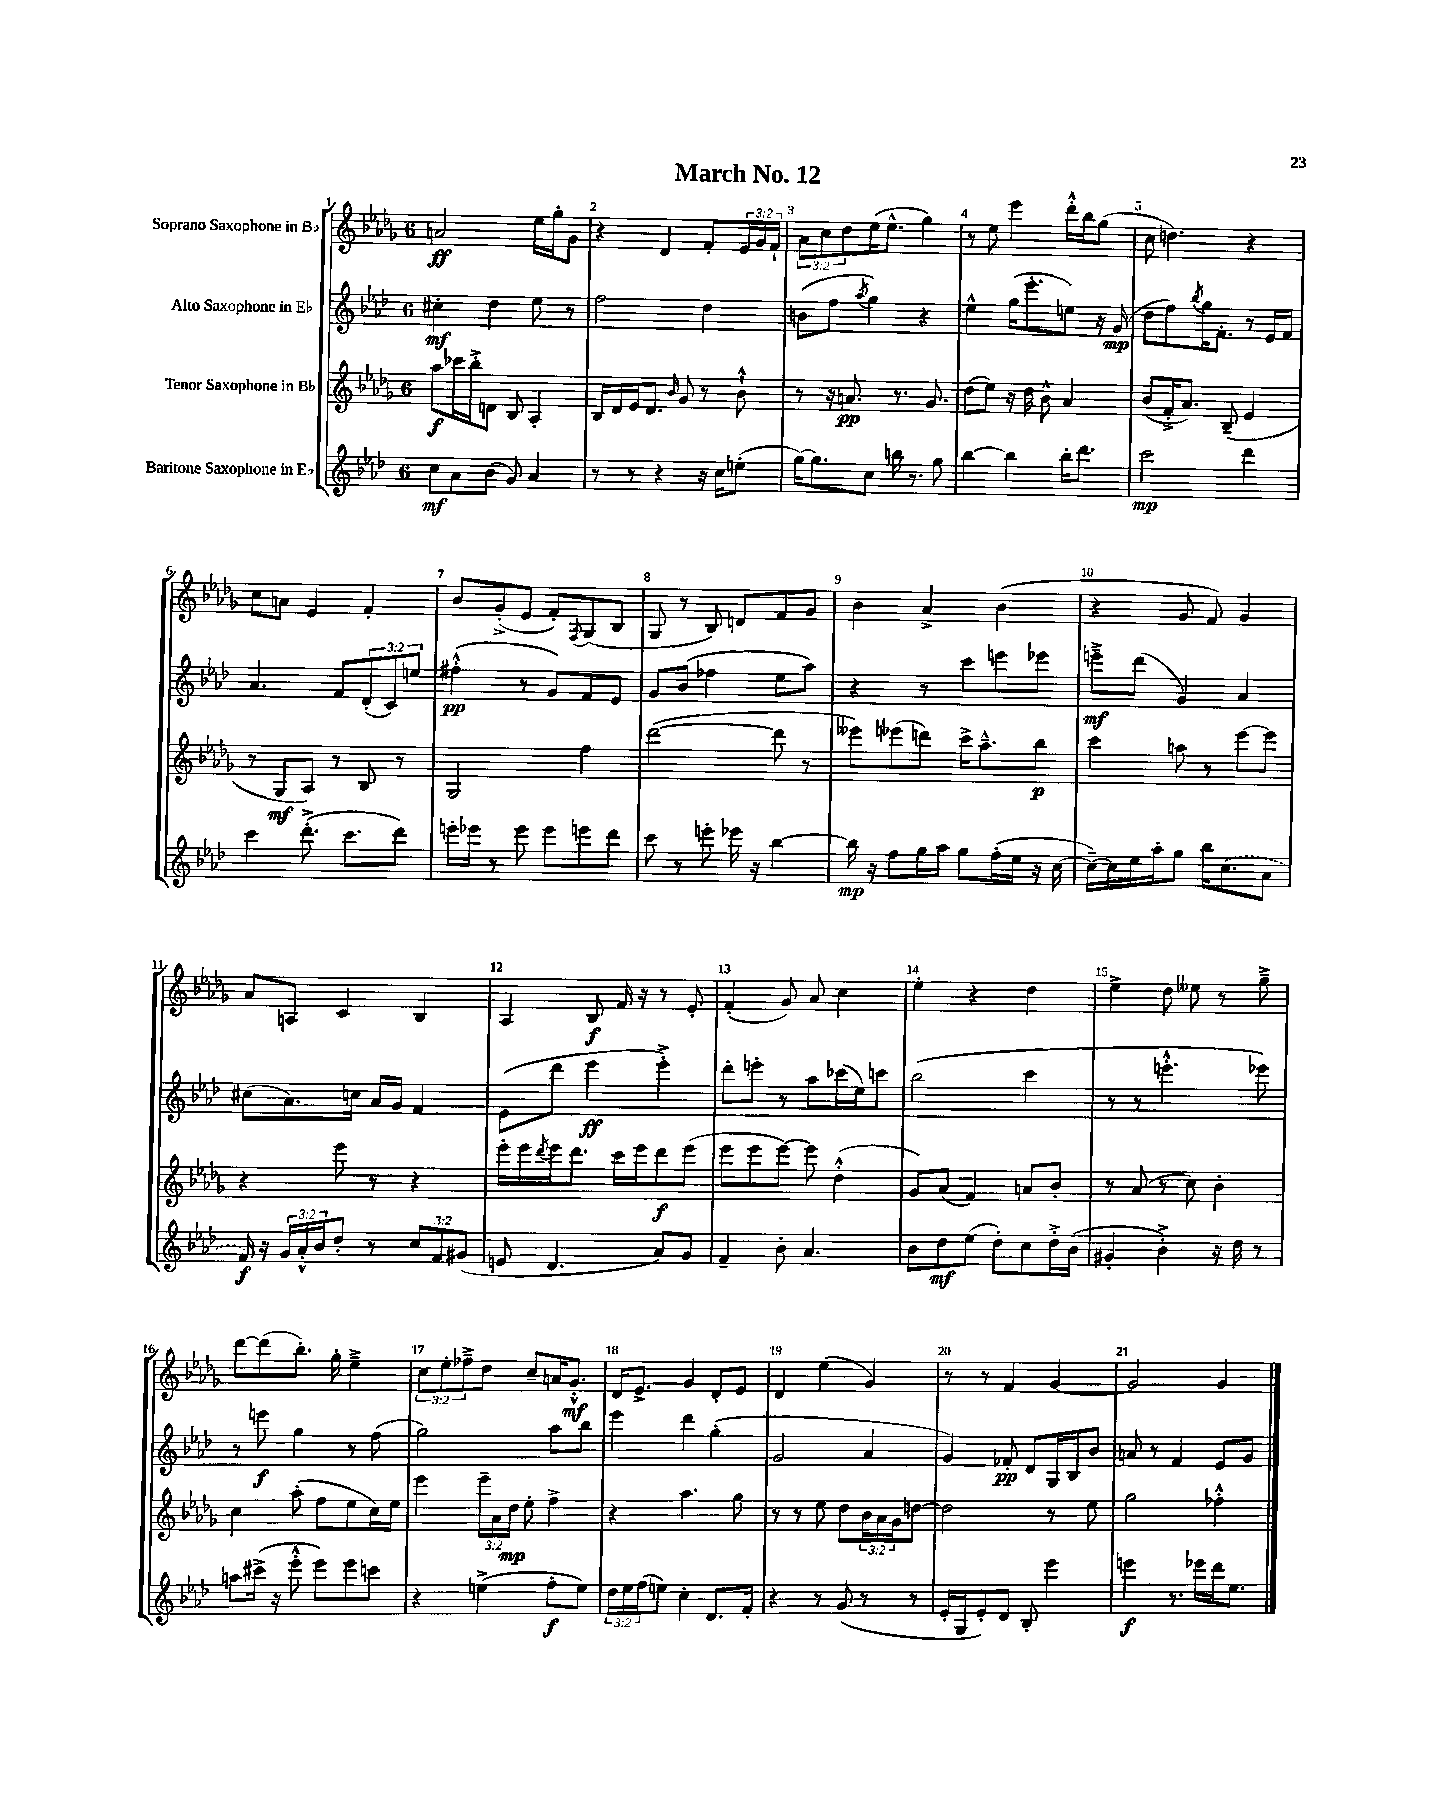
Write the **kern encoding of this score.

**kern	**kern	**kern	**kern
*staff4	*staff3	*staff2	*staff1
*clefG2	*clefG2	*clefG2	*clefG2
*k[b-e-a-d-]	*k[b-e-a-d-g-]	*k[b-e-a-d-]	*k[b-e-a-d-g-]
*M6/8	*M6/8	*M6/8	*M6/8
8cc\L	8aa-\L	4cc#'\	2a/
8a-\	16ccc-\L	.	.
.	16bb-'^\J	.	.
(8b-\J	8d\J	4dd-\	.
8g/)	8B-/	.	.
4a-/	4A-'/	8ee-\	16ee-\LL
.	.	.	16gg-'\J
.	.	8r	8g-\J
=	=	=	=
8r	16B-/LL	2ff\	4r
.	16d-/	.	.
8r	16e-/J	.	.
.	8.d-/J	.	.
4r	.	.	4d-/
.	16qqb-/	.	.
.	8g-/	.	.
16r	8r	4dd-\	8f'/L
16cc\LK	.	.	.
(8ee'\J	8b-`^^\	.	24e-/L
.	.	.	24g-/
.	.	.	24f`/JJ
=	=	=	=
[16gg\LK)	8r	(8b\L	12a-\L
8.gg\]	.	.	.
.	.	.	12cc\
.	16r	8ff\J	.
.	.	.	12dd-\
.	8.a/	.	.
.	.	8qaa-/	.
8cc\J	.	4gg\)	(16ee-\K
.	.	.	8.ee-^^\J
16bb\	8.r	.	.
8.r	.	.	.
.	.	4r	4gg-\)
.	8.g-/	.	.
8gg\	.	.	.
=	=	=	=
[4bb-\	(8dd-\L	4ee-^^\	8r
.	8ee-\J)	.	8ee-\
4bb-\]	16r	(16gg\LK	4eee-\
.	16dd-\	8.eee-'\	.
.	8b-^^\	.	.
16bb-'\LK	4a-/	8ee\J)	16ddd-'^^\LL
8.ddd-\J	.	.	16bb-\J
.	.	16r	(8gg-\J
.	.	(16g/	.
=	=	=	=
2ccc\	(8b-/L	8dd-\L	8cc\
.	16f'^/K	8ff\)	4.dd\)
.	8.a-/J)	.	.
.	.	8qbb-/	.
.	.	16gg\K	.
.	.	8.f'\J	.
.	(8B-~/	.	.
4ddd-\	4e-/	8r	4r
.	.	16e-/LL	.
.	.	16f/JJ	.
=	=	=	=
4ccc\	8r	4.a-/	8cc\L
.	8G-/L	.	8a\J
(8.ddd-'^\	8A-/J)	.	4e-/
.	8r	8f/L	.
8.ccc\L	.	.	.
.	8B-/	(12d-'/	4f'/
.	.	12c/)	.
8ddd-\J)	8r	.	.
.	.	12ee/J	.
=	=	=	=
16eee'\LL	2G-/	(4ff#'^^\	8b-/L
16eee-\JJ	.	.	.
8r	.	.	(8g-'^/
8eee-\	.	8r	8e-/J
8eee-\L	.	8g/L)	8f'/L)
.	.	.	8qF/
8eee\	4ff\	8f/	(8G-/
8ddd-\J	.	8e-/J	8B-/J
=	=	=	=
8ccc\	([2ddd-\	8g/L	8G-/
8r	.	(8b-/J	8r
8eee'\	.	4ff-\	8B-/)
16eee-\	.	.	8d/L
16r	.	.	.
[4bb-\	8ddd-\]	8ee-\L	8f/
.	8r	8aa-\J)	8g-/J
=	=	=	=
16bb-\]	8eee--\L)	4r	4b-\
16r	.	.	.
8ff\L	(8eee-\	.	.
16gg\L	8ddd\J)	8r	4a-^/
16aa-\JJ	.	.	.
8gg\L	16ccc^\LK	8ccc\L	.
.	8.aa-~^^\	.	.
(16ff'\L	.	8eee\	(4b-\
16ee-\JJ	.	.	.
16r	8bb-\J	8eee-\J	.
[16cc\	.	.	.
=	=	=	=
16cc~\_LL)	4ccc\	8eee~^\L	4r
16cc\]	.	.	.
16ee-\	.	(8ddd-\J	.
16aa-'\J	.	.	.
8gg\J	8aa\	4g/)	8g-/
16bb-\LK	8r	.	8f/)
(8.cc\	.	.	.
.	[8eee-\L	4a-/	4g-/
8a-\J	8eee-\]J	.	.
=	=	=	=
16f/)	4r	(8cc#\L	8a-/L
16r	.	.	.
24g/LL	.	8.a-\)	8A/J
24a-'^^/	.	.	.
24b-/J	.	.	.
8dd-'/J	8eee-\	.	4c/
.	.	16cc\Jk	.
8r	8r	16a-/LL	.
.	.	16g/JJ	.
12cc/L	4r	4f/	4B-/
12f/	.	.	.
(12g#/J	.	.	.
=	=	=	=
8e/	16eee-'\LL	(8e-\L	4A-/
.	16eee-\	.	.
.	8qddd-/	.	.
4.d-/	16eee-\J	8ddd-\J	.
.	8.ddd-\J	.	.
.	.	4eee-\	8B-/
.	16ccc\LL	.	16f/
.	16eee-\J	.	16r
8a-/L)	8ddd-\	4eee-'^\)	8r
8g/J	(8eee-\J	.	8e-'/
=	=	=	=
4f~/	8eee-\L	8ddd-'\L	(4f'/
.	8eee-\	8eee'\J	.
8b-'\	[8eee-\J)	8r	8g-/)
4.a-/	8eee-\]	8aa-\L	8a-/
.	(4dd-'^^\	(16ccc-\L	4cc\
.	.	16ee-\J)	.
.	.	8ccc\J	.
=	=	=	=
8b-\L	8g-/L)	(2bb-\	4ee-'\
8dd-\	(8a-/J	.	.
(8ee-\J	4f/)	.	4r
8dd-'\L)	.	.	.
8cc\	8a/L	4ccc\	4dd-\
16dd-'^\L	8b-'/J	.	.
(16b-\JJ	.	.	.
=	=	=	=
4g#'/	8r	8r	4ee-^\
.	(8a-/	8r	.
4b-'^\)	8r	4.eee'^^\	8dd-\
.	8cc\)	.	8ee--\
16r	4b-'\	.	8r
16dd-\	.	.	.
8r	.	8eee-\)	8gg-~^\
=	=	=	=
8aa\L	4cc\	8r	[8ddd-\L
(16ccc#^\Jk	.	8eee\	(8ddd-\]
16r	.	.	.
8eee-'^^\	(8aa-'\	4gg\	8.bb-'\J)
8eee-\L)	8ff\L	.	.
.	.	.	16gg-'\
8eee-\	8ee-\	8r	4ee-~^\
8ccc\J	16cc\L)	(8ff\	.
.	16ee-\JJ	.	.
=	=	=	=
4r	4eee-\	2gg\)	12cc\L
.	.	.	12ee-'\
.	.	.	12ff-~^\
(4ee^\	24eee-~\LL	.	8dd-\J
.	24a-\	.	.
.	24dd-\JJ	.	.
.	8ee-'\	.	8cc~/L
8ff'\L	4ff^\	8aa-\L	16a/K
.	.	.	8.g-'^^/J
8ee\J)	.	8bb-\J	.
=	=	=	=
24dd-\LL	4r	4eee-\	16d-/LK
24ee-\	.	.	.
.	.	.	8.e-^/J
(24ff\J	.	.	.
8ee\J)	.	.	.
4cc'\	4.aa-\	4ddd-\	4g-/
8.d-/L	.	(4gg'\	8d-'/L
.	8gg-\	.	8e-/J
16f'/Jk	.	.	.
=	=	=	=
4r	8r	2g/	4d-/
.	8r	.	.
8r	8ee-\	.	(4ee-\
(8g/	8dd-\L	.	.
8r	24b-\L	4a-/	4g-/)
.	24a-\	.	.
.	24g-\J	.	.
8r	[8dd\J	.	.
=	=	=	=
16e-'/LL	2dd\]	4g/)	8r
16G/J	.	.	.
8e-'/)	.	.	8r
8d-/J	.	8f-'/	4f/
8B-'/	.	8d-/L	.
4eee-\	8r	16G/L	[4g-/
.	.	16B-/J	.
.	8ee-\	8b-/J	.
=	=	=	=
4eee\	2gg-\	8a/	2g-/]
.	.	8r	.
8.r	.	4f/	.
16eee-\LL	.	.	.
16ddd-\J	4ff-'^^\	8e-/L	4g-/
8.ee-\J	.	.	.
.	.	8g/J	.
==	==	==	==
*-	*-	*-	*-
